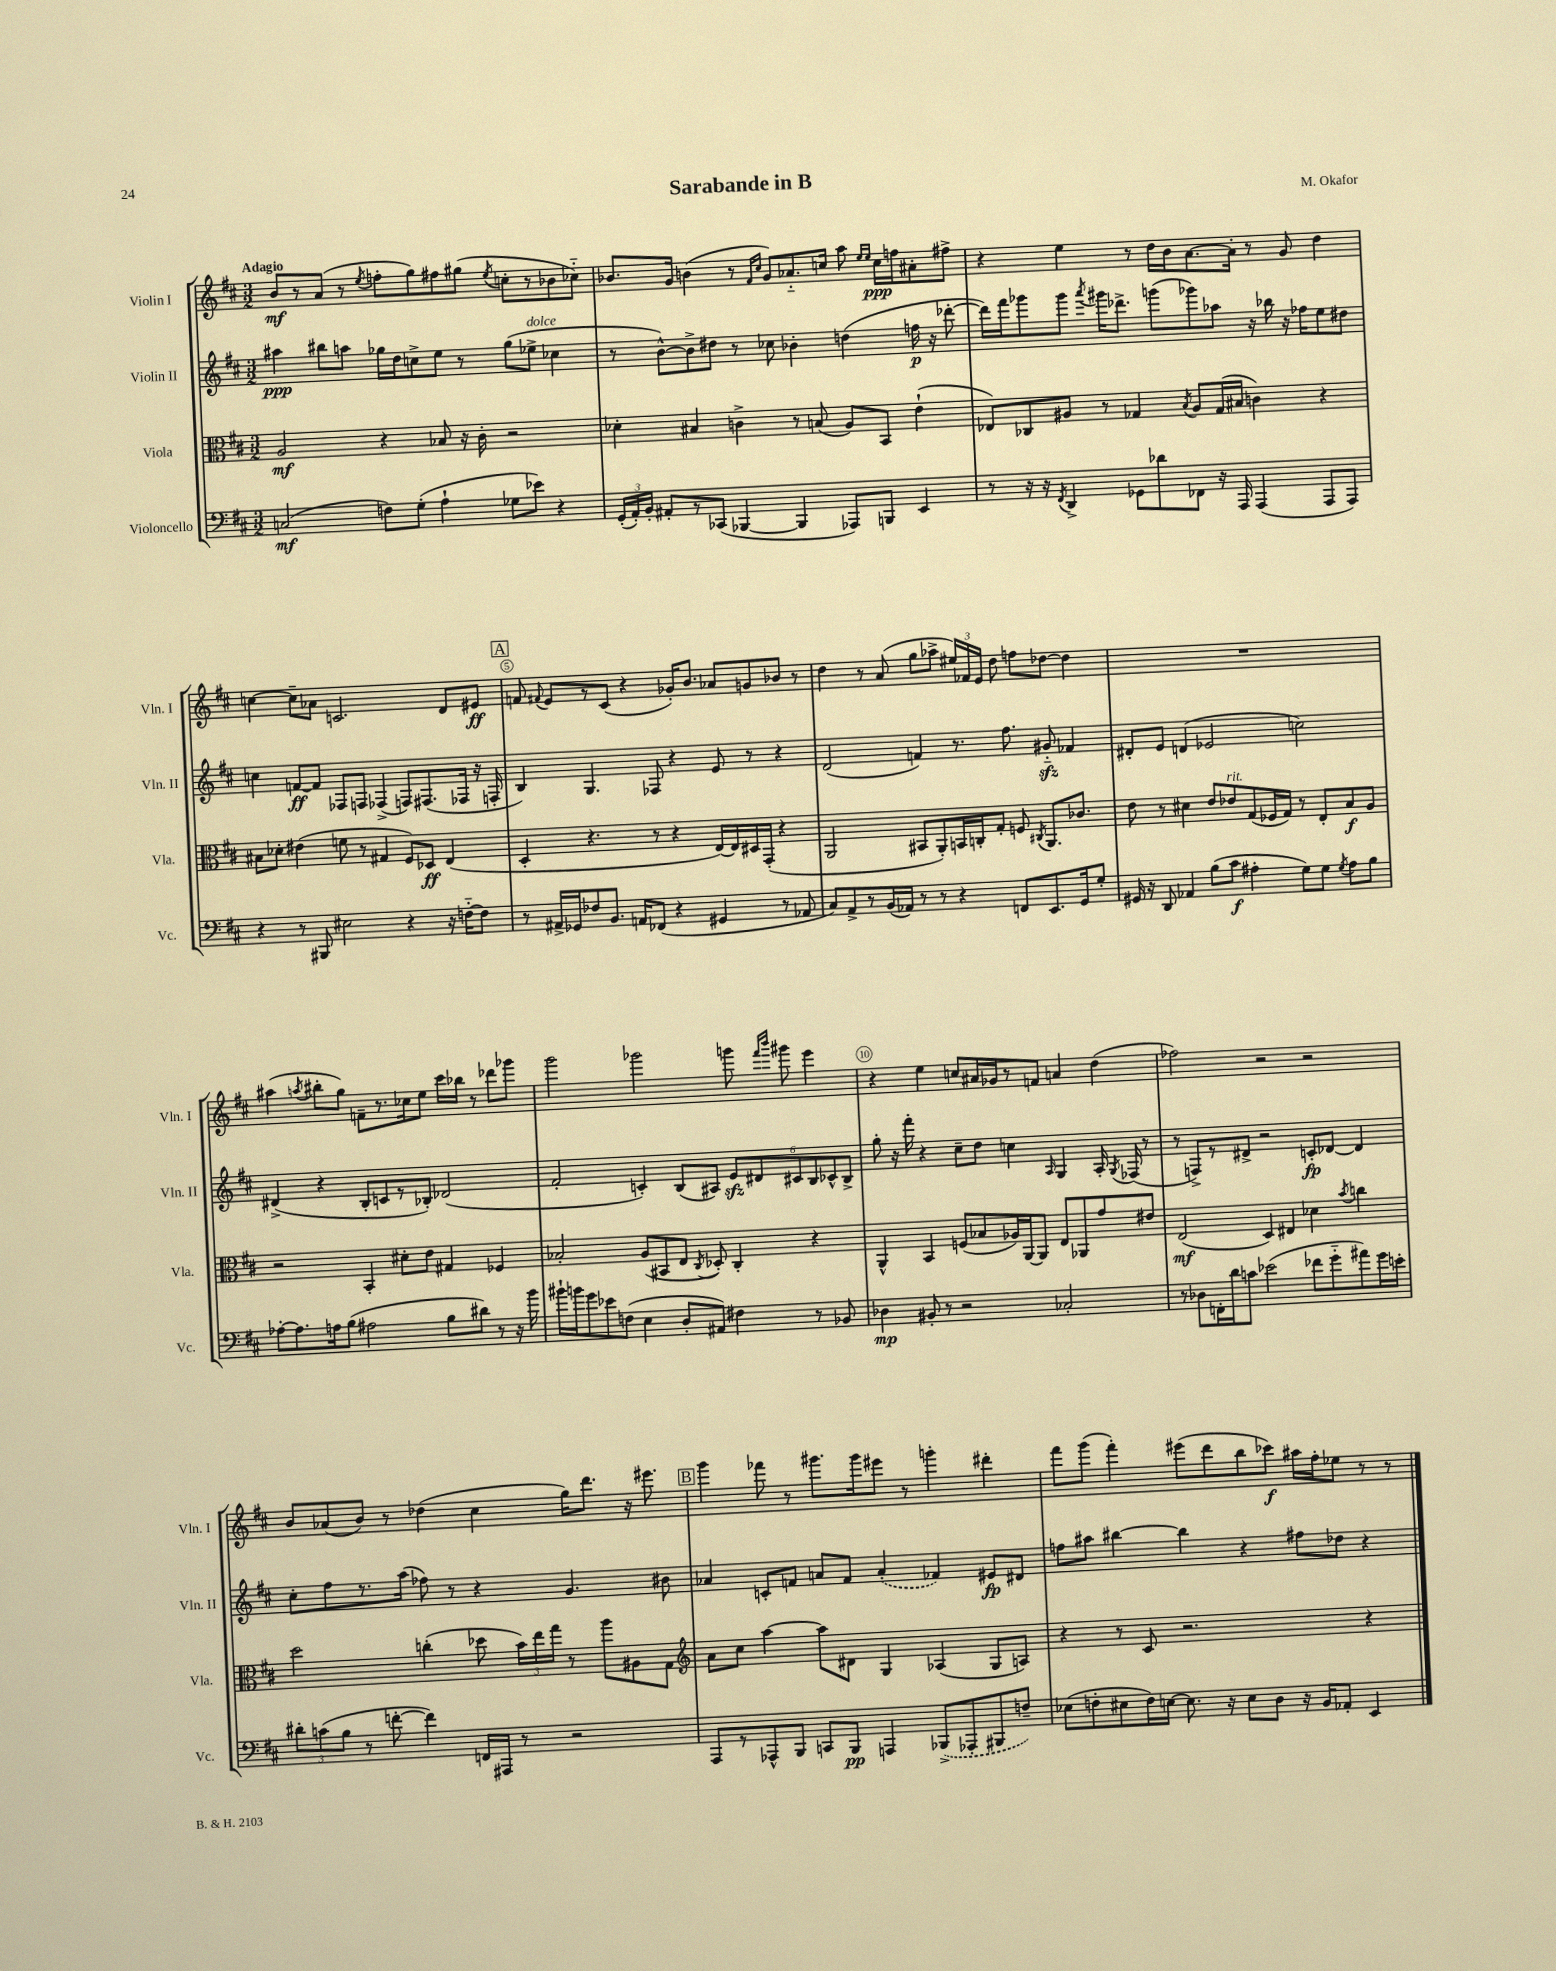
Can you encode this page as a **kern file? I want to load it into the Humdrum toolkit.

**kern	**kern	**kern	**kern
*staff4	*staff3	*staff2	*staff1
*clefF4	*clefC3	*clefG2	*clefG2
*k[f#c#]	*k[f#c#]	*k[f#c#]	*k[f#c#]
*M3/2	*M3/2	*M3/2	*M3/2
(2C	2A	4aa#	8b
.	.	.	8r
.	.	8bb#	(8a
.	.	8aa	8r
.	.	.	8qee
8F)	4r	16gg-	8ff'
.	.	16dd	.
(8G'	.	8cc^	8gg)
4A`	8B-	8ee	8ff#
.	16r	8r	(8gg#
.	16c#'	.	.
.	.	.	8qee
8G-	2r	(8gg-	8cc'
8e-)	.	8ee-^	8r
4r	.	4cc-	8b-
.	.	.	8cc-'~)
=	=	=	=
(24GG'	4d-'	8r	8.b-
24AA')	.	.	.
24BB'	.	.	.
8AA#'	.	[8b^^)	.
.	.	.	16g
8r	4B#	8b^]	(4b
(8CC-	.	8dd#	.
[4BBB-	4c^	8r	8r
.	.	.	16qqf#
.	.	.	16qqcc#
.	.	8cc-	8g)
4BBB-]	8r	4b-'	8.a-'~
.	(8B	.	.
.	.	.	16cc
8AAA-)	8A)	(4dd	8aa
.	.	.	16qqee
.	.	.	16qqee
8BBB	8BB	.	16cc
.	.	.	16ff
4EE	(4e`	16ff	8a#'
.	.	16r	.
.	.	[8ddd-'	8ff#^
=	=	=	=
8r	8E-)	16ddd-])	4r
.	.	16fff#	.
16r	8C-	8ggg-	.
16r	.	.	.
8qFF#	.	.	.
4DD^	8A#	8ggg-	4ee
.	.	8qaaa	.
.	8r	16ggg#	.
.	.	8.ddd-^	.
8GG-	4G-	.	8r
8d-	.	(8ggg	16dd
.	.	.	16b
.	8qB	.	.
8FF-	8A#	8ggg-)	[8.a
16r	(16G-	8aa-	.
16AAA	16B#	.	16a']
(4AAA	4c)	16r	8r
.	.	16bb-	.
.	.	16r	8g
.	.	16ff-	.
8AAA	4r	8ee	4dd
8AAA)	.	8dd#	.
=	=	=	=
4r	8B#	4cc	[4cc
.	8d-'	.	.
8r	(4e#	[8f	8cc~]
8BBB#	.	8f]	8a-
2E#	8f	8F-	2.c
.	8r	8F	.
.	4G#	(4F-^	.
4r	8F#)	8F)	.
.	8D-	(8.F#	.
16r	(4E	.	8d
[16F'~	.	16F-	.
8F]	.	16r	8e#
.	.	16F'	.
=	=	=	=
8r	4D'	4B)	8f
.	.	.	8qqf#
16AA#^	.	.	8e
16GG-	.	.	.
8F-	4.r	4.G	8r
8.BB	.	.	(8c#
.	.	.	4r
16AA	.	.	.
(8FF-	8r	8F-	.
4r	4r	4r	16g-')
.	.	.	8.b
4GG#	[16E)	8e	8a-
.	16E]	.	.
.	16D#	8r	8g
.	(16GG'	.	.
8r	4r	4r	8b-
8AA-	.	.	8r
=	=	=	=
8C#)	2AA	(2d	4dd
8AA^	.	.	.
8r	.	.	8r
(16BB	.	.	(8a
16AA-)	.	.	.
8r	8BB#	4f)	8gg
8r	8AA')	.	8aa-^
4r	16BB	8.r	24ee#)
.	.	.	24f-
.	16C'	.	.
.	.	.	24e
.	8G'	.	8dd
.	.	8.ff#	.
8FF	8F	.	8ff
.	8qC#	.	.
8.EE	8.AA	8g#'~	[8dd-
.	.	4f-	4dd-]
16GG	8.c-	.	.
8G'	.	.	.
=	=	=	=
16GG#	8e	8d#'	1.r
16r	.	.	.
8DD	8r	8e	.
4AA-	4d#	(4d	.
(8B	8e	2e-	.
8c#	8e-	.	.
4A#'	(8G	.	.
.	16F-	.	.
.	16G)	.	.
8G)	8r	2cc)	.
8G	8E'	.	.
8qG	.	.	.
8A#	8B	.	.
8B	8A	.	.
=	=	=	=
[8A-'	2r	(4d#^	(4aa#
8.A-]	.	.	.
.	.	.	8qaa
.	.	4r	8bb#'
16A	.	.	.
(8B	.	.	8gg)
2A#	4BB'	8B'	8f~
.	.	8c	8.r
.	8d#'	8r	.
.	.	.	16cc-
.	8e	8B-')	8ee
8B	4G#	(2d-	16ccc#
.	.	.	16bb-
8d#)	.	.	8r
8r	4F-	.	8ddd-
16r	.	.	8ggg-
16b	.	.	.
=	=	=	=
16b#`	2B-'	2f#'	2ggg
16b	.	.	.
8g	.	.	.
8e-	.	.	.
(8F	.	.	.
4E	(8A	4c')	2ggg-
.	8BB#	.	.
8D'	8E	(8B	.
.	8qC#	.	.
8AA#)	8D-')	8A#)	.
4F#	4C#'	12e	8ggg
.	.	12d#	.
.	.	.	16qqfff#
.	.	.	16qqbbb
.	.	.	8ggg#
.	.	12c#	.
8r	4r	12B	4eee
.	.	12c-^^	.
8BB-	.	.	.
.	.	12B^	.
=	=	=	=
4D-	4AA^^	8gg'	4r
.	.	16r	.
.	.	16fff#'	.
8BB#'	4BB	4r	4ee
8r	.	.	.
2r	(8F	8cc#~	8cc
.	8B-	8dd	16a#
.	.	.	16g-
.	16A-)	4cc	8r
.	[16AA	.	.
.	8AA]	.	8f
.	.	16qqA	.
2C-'	8E	4G	4a
.	8AA-	.	.
.	8g	16A'	(4dd
.	.	8qG	.
.	.	(16F-	.
.	8e#	8r	.
=	=	=	=
8r	(2E	8r	2ff-)
8D-	.	8F^)	.
16FF'	.	8r	.
16d	.	.	.
8c	.	8d#^	.
(2e-	4D)	2r	2r
.	4E#	.	.
8f-	4d-	8c'	2r
8g'~	.	[8d-	.
.	8qb	.	.
8a#)	4cc	4d-]	.
16g	.	.	.
16e'	.	.	.
=	=	=	=
12d#'	2dd	8cc#'	8b
(12c	.	.	.
.	.	8ff#	(8a-
12B	.	.	.
8r	.	8.r	8b)
[8f'	.	.	8r
.	.	(16aa	.
4f])	(4cc'	8ff-)	(4dd-
.	.	8r	.
16FF	8dd-	4r	4cc#
16AAA#	.	.	.
8r	24b)	.	.
.	24ee	.	.
.	24gg	.	.
2r	8r	4.g	16gg)
.	.	.	8.ddd
.	8aa	.	.
.	8A#	.	16r
.	.	.	8.eee#
.	8G	8b#	.
=	=	=	=
*	*clefG2	*	*
8AAA	8a	4a-	4ggg
8r	8cc#	.	.
8AAA-^^	[4aa	8c'	8fff-
8BBB	.	8f	8r
8CC	8aa]	8a	8.ggg#
8BBB	8d#	8f	.
.	.	.	16ggg#
4AAA	4G	(4a'	8eee#
.	.	.	8r
(8BBB-^	(4A-	4f-)	4ggg'
8AAA-'	.	.	.
8BBB#	8G	8e#	4ddd#'
8F~)	8A)	8d#	.
=	=	=	=
(8E-	4r	8ff	8fff#
8F'	.	8aa#	(8ggg
8E#	8r	[4bb#	4fff#')
16F)	8c#	.	.
[16E	.	.	.
8.E]	2.r	4bb#]	(8eee#
.	.	.	8ddd
16r	.	.	.
8E	.	4r	8bb
8D	.	.	8ccc-)
16r	.	8ff#	16aa#
16BB	.	.	16ff#'
8AA-'	.	8dd-	8ee-
4EE	4r	4r	8r
.	.	.	8r
==	==	==	==
*-	*-	*-	*-
